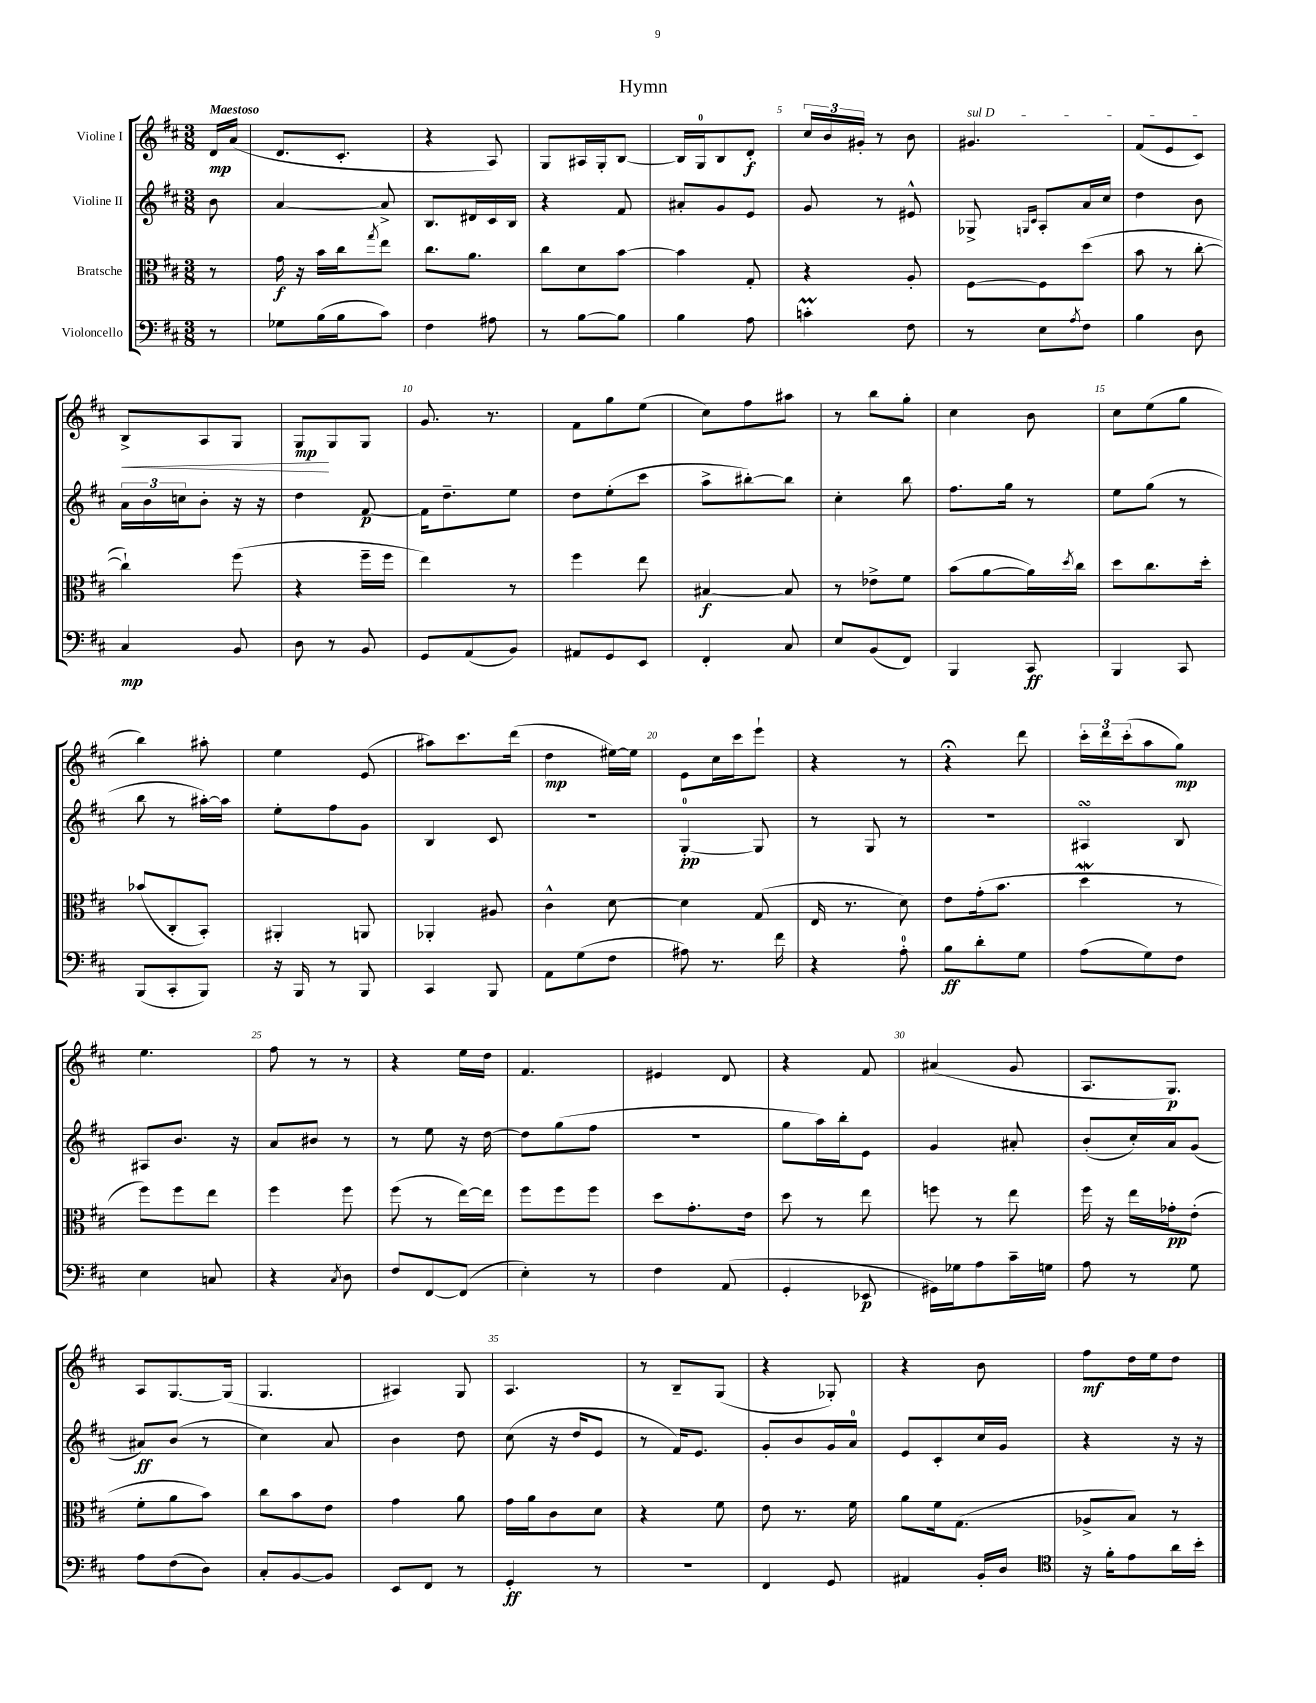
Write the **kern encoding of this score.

**kern	**dynam	**kern	**dynam	**kern	**dynam	**kern	**dynam
*part4	*part4	*part3	*part3	*part2	*part2	*part1	*part1
*staff4	*staff4	*staff3	*staff3	*staff2	*staff2	*staff1	*staff1
*I"Violoncello	*	*I"Bratsche	*	*I"Violine II	*	*I"Violine I	*
*clefF4	*	*clefC3	*	*clefG2	*	*clefG2	*
*k[f#c#]	*	*k[f#c#]	*	*k[f#c#]	*	*k[f#c#]	*
*M3/8	*	*M3/8	*	*M3/8	*	*M3/8	*
=	=	=	=	=	=	=	=
!	!	!	!	!	!	!LO:TX:a:B:t=Maestoso	!
8r	.	8r	.	8b\	.	16d/LL	mp
.	.	.	.	.	.	(16a/JJ	.
=1	=1	=1	=1	=1	=1	=1	=1
8G-X\L	.	16g\	f	[4a/	.	8.d/L	.
.	.	16r	.	.	.	.	.
(16B\L	.	16b\LL	.	.	.	.	.
16B\J	.	16cc#\J	.	.	.	8.c#'/J	.
.	.	8qgg/	.	.	.	.	.
8c#\J)	.	8ee\J	.	8a^/]	.	.	.
=2	=2	=2	=2	=2	=2	=2	=2
4F#\	.	8.cc#\L	.	8.B/L	.	4r	.
.	.	8.a\J	.	16d#X/L	.	.	.
8A#X\	.	.	.	16c#/	.	8A/)	.
.	.	.	.	16B/JJ	.	.	.
=3	=3	=3	=3	=3	=3	=3	=3
8r	.	8cc#\L	.	4r	.	8G/L	.
[8B\L	.	8d\	.	.	.	16A#X/L	.
.	.	.	.	.	.	16G'/J	.
8B\J]	.	[8b\J	.	8f#/	.	[8B/J	.
=4	=4	=4	=4	=4	=4	=4	=4
4B\	.	4b\]	.	8a#X'/L	.	16B/LL]	.
.	.	.	.	.	.	16G/J	.
.	.	.	.	8g/	.	8B/	.
8A\	.	8G'/	.	8e/J	.	8d'/J	f
=5	=5	=5	=5	=5	=5	=5	=5
4cnM'\	.	4r	.	8g/	.	24cc#/LL	.
.	.	.	.	.	.	24b/	.
.	.	.	.	.	.	24g#X'/JJ	.
.	.	.	.	8r	.	8r	.
8F#\	.	8A'/	.	8e#X^^/	.	8b\	.
=6	=6	=6	=6	=6	=6	=6	=6
!	!	!	!	!	!	!LO:TX:a:i:t=sul D	!
8r	.	[8F#\L	.	8G-X^/	.	4.g#X/	.
.	.	.	.	16qqGn/LL	.	.	.
.	.	.	.	16qqc#/JJ	.	.	.
8E\L	.	8F#\]	.	8A'/L	.	.	.
8qA/	.	.	.	.	.	.	.
8F#\J	.	(8dd\J	.	16a/L	.	.	.
.	.	.	.	16cc#/JJ	.	.	.
=7	=7	=7	=7	=7	=7	=7	=7
4B\	.	8b\	.	4dd\	.	(8f#/L	.
.	.	8r	.	.	.	8e/	.
8D\	.	[8cc#'\	.	8b\	.	8c#/J)	.
!!LO:LB:g=z
=8	=8	=8	=8	=8	=8	=8	=8
!	!	!	!	!	!	!	!LO:HP:b
4C#/	mp	4cc#`\])	.	24a\LL	.	8B^/L	<
.	.	.	.	24b\	.	.	.
.	.	.	.	24ccn\J	.	.	.
.	.	.	.	8b'\J	.	8A/	.
8BB/	.	(8ff#\	.	16r	.	8G/J	.
.	.	.	.	16r	.	.	.
=9	=9	=9	=9	=9	=9	=9	=9
8D\	.	4r	.	4dd\	.	8G/L	mp
8r	.	.	.	.	.	8G/	[
8BB/	.	16ff#~\LL	.	[8f#/	p	8G/J	.
.	.	16ff#\JJ	.	.	.	.	.
=10	=10	=10	=10	=10	=10	=10	=10
8GG/L	.	4ee\)	.	16f#\KL]	.	8.g/	.
.	.	.	.	8.dd~\	.	.	.
(8AA/	.	.	.	.	.	.	.
.	.	.	.	.	.	8.r	.
8BB/J)	.	8r	.	8ee\J	.	.	.
=11	=11	=11	=11	=11	=11	=11	=11
8AA#X/L	.	4ff#\	.	8dd\L	.	8f#\L	.
8GG/	.	.	.	(8ee'\	.	8gg\	.
8EE/J	.	8ee\	.	8ccc#\J	.	(8ee\J	.
=12	=12	=12	=12	=12	=12	=12	=12
4FF#'/	.	[4B#X/	f	8aa^\L	.	8cc#\L)	.
.	.	.	.	[8bb#X'\)	.	8ff#\	.
8C#/	.	8B#/]	.	8bb#\J]	.	8aa#X\J	.
=13	=13	=13	=13	=13	=13	=13	=13
8E/L	.	8r	.	4cc#'\	.	8r	.
(8BB/	.	8e-X^\L	.	.	.	8bb\L	.
8FF#/J)	.	8f#\J	.	8bb\	.	8gg'\J	.
=14	=14	=14	=14	=14	=14	=14	=14
4BBB/	.	(8b\L	.	8.ff#\L	.	4cc#\	.
.	.	[8a\	.	.	.	.	.
.	.	.	.	16gg\Jk	.	.	.
8CC#/	ff	16a\L])	.	8r	.	8b\	.
.	.	8qdd/	.	.	.	.	.
.	.	16cc#\JJ	.	.	.	.	.
=15	=15	=15	=15	=15	=15	=15	=15
4BBB/	.	8dd\L	.	8ee\L	.	8cc#\L	.
.	.	8.cc#\	.	(8gg\J	.	(8ee\	.
8CC#/	.	.	.	8r	.	8gg\J	.
.	.	16dd'\Jk	.	.	.	.	.
!!LO:LB:g=z
=16	=16	=16	=16	=16	=16	=16	=16
(8BBB/L	.	(8b-X/L	.	8bb\	.	4bb\)	.
8CC#'/	.	8C#'/	.	8r	.	.	.
8BBB/J)	.	8BB'/J)	.	[16aa#X'\LL)	.	8aa#X'\	.
.	.	.	.	16aa#\JJ]	.	.	.
=17	=17	=17	=17	=17	=17	=17	=17
16r	.	4AA#X'/	.	8ee'\L	.	4ee\	.
16BBB/	.	.	.	.	.	.	.
8r	.	.	.	8ff#\	.	.	.
8BBB/	.	8AAn/	.	8g\J	.	(8e/	.
=18	=18	=18	=18	=18	=18	=18	=18
4CC#/	.	4AA-X'/	.	4B/	.	8aa#X\L)	.
.	.	.	.	.	.	8.ccc#\	.
8BBB/	.	8A#X/	.	8c#/	.	.	.
.	.	.	.	.	.	(16ddd\Jk	.
=19	=19	=19	=19	=19	=19	=19	=19
8AA\L	.	4c#^^\	.	4.r	.	4dd\	mp
(8G\	.	.	.	.	.	.	.
8F#\J	.	[8d\	.	.	.	[16ee#X\LL)	.
.	.	.	.	.	.	16ee#\JJ]	.
=20	=20	=20	=20	=20	=20	=20	=20
8A#X\)	.	4d\]	.	[4G'/	pp	8e\L	.
8.r	.	.	.	.	.	16cc#\L	.
.	.	.	.	.	.	16ccc#\J	.
.	.	(8G/	.	8G/]	.	8eee`\J	.
16f#\	.	.	.	.	.	.	.
=21	=21	=21	=21	=21	=21	=21	=21
4r	.	16E/	.	8r	.	4r	.
.	.	8.r	.	.	.	.	.
.	.	.	.	8G/	.	.	.
8A'\	.	8d\)	.	8r	.	8r	.
=22	=22	=22	=22	=22	=22	=22	=22
8B\L	ff	8e\L	.	4.r	.	4r;<	.
8d'\	.	(16g'\k	.	.	.	.	.
.	.	8.b\J	.	.	.	.	.
8G\J	.	.	.	.	.	8ddd\	.
=23	=23	=23	=23	=23	=23	=23	=23
(8A\L	.	4ddw\	.	4A#XsSsS/	.	24ccc#'\LL	.
.	.	.	.	.	.	24ddd\	.
.	.	.	.	.	.	(24ccc#'\J	.
8G\)	.	.	.	.	.	8aa\	.
8F#\J	.	8r	.	8B/	.	8gg\J)	mp
!!LO:LB:g=z
=24	=24	=24	=24	=24	=24	=24	=24
4E\	.	8ff#\L)	.	8A#X/L	.	4.ee\	.
.	.	8ff#\	.	8.b/J	.	.	.
8Cn/	.	8ee\J	.	.	.	.	.
.	.	.	.	16r	.	.	.
=25	=25	=25	=25	=25	=25	=25	=25
4r	.	4ff#\	.	8a/L	.	8ff#\	.
.	.	.	.	8b#X/J	.	8r	.
8qC#/	.	.	.	.	.	.	.
8D\	.	8ff#\	.	8r	.	8r	.
=26	=26	=26	=26	=26	=26	=26	=26
8F#/L	.	(8ff#\	.	8r	.	4r	.
[8FF#/	.	8r	.	8ee\	.	.	.
(8FF#/J]	.	[16ee\LL)	.	16r	.	16ee\LL	.
.	.	16ee\JJ]	.	[16dd\	.	16dd\JJ	.
=27	=27	=27	=27	=27	=27	=27	=27
4E'\)	.	8ff#\L	.	8dd\L]	.	4.f#/	.
.	.	8ff#\	.	(8gg\	.	.	.
8r	.	8ff#\J	.	8ff#\J	.	.	.
=28	=28	=28	=28	=28	=28	=28	=28
4F#\	.	8dd\L	.	4.r	.	4e#X/	.
.	.	8.g'\	.	.	.	.	.
(8AA/	.	.	.	.	.	8d/	.
.	.	16e\Jk	.	.	.	.	.
=29	=29	=29	=29	=29	=29	=29	=29
4GG'/	.	8dd\	.	8gg\L	.	4r	.
.	.	8r	.	16aa\L)	.	.	.
.	.	.	.	16bb'\J	.	.	.
8EE-X/	p	8ee\	.	8e\J	.	8f#/	.
=30	=30	=30	=30	=30	=30	=30	=30
16GG#X\LL)	.	8ffn\	.	4g/	.	(4a#X/	.
16G-X\J	.	.	.	.	.	.	.
8A\	.	8r	.	.	.	.	.
16c#~\L	.	8ee\	.	8a#X'/	.	8g/	.
16Gn\JJ	.	.	.	.	.	.	.
=31	=31	=31	=31	=31	=31	=31	=31
8A\	.	16ff#\	.	(8b'/L	.	8.A/L	.
.	.	16r	.	.	.	.	.
8r	.	16ee\LL	.	16cc#'/L)	.	.	.
.	.	16g-X'\J	pp	16a/J	.	8.G/J)	p
8G\	.	(8e'\J	.	(8g/J	.	.	.
!!LO:LB:g=z
=32	=32	=32	=32	=32	=32	=32	=32
8A\L	.	8f#'\L	.	8a#X/L)	ff	8A/L	.
(8F#\	.	8a\	.	(8b/J	.	[8.G/	.
8D\J)	.	8b\J)	.	8r	.	.	.
.	.	.	.	.	.	(16G/Jk]	.
=33	=33	=33	=33	=33	=33	=33	=33
8C#'/L	.	8cc#\L	.	4cc#\)	.	4.G/	.
[8BB/	.	8b\	.	.	.	.	.
8BB/J]	.	8e\J	.	8a/	.	.	.
=34	=34	=34	=34	=34	=34	=34	=34
8EE/L	.	4g\	.	4b\	.	4A#X/)	.
8FF#/J	.	.	.	.	.	.	.
8r	.	8a\	.	8dd\	.	8G/	.
=35	=35	=35	=35	=35	=35	=35	=35
4GG'/	ff	16g\LL	.	(8cc#\	.	4.A/	.
.	.	16a\J	.	.	.	.	.
.	.	8c#\	.	16r	.	.	.
.	.	.	.	16dd/KL	.	.	.
8r	.	8d\J	.	8e/J	.	.	.
=36	=36	=36	=36	=36	=36	=36	=36
4.r	.	4r	.	8r	.	8r	.
.	.	.	.	16f#/KL)	.	8B~/L	.
.	.	.	.	8.e/J	.	.	.
.	.	8f#\	.	.	.	(8G/J	.
=37	=37	=37	=37	=37	=37	=37	=37
4FF#/	.	8e\	.	8g'/L	.	4r	.
.	.	8.r	.	8b/	.	.	.
8GG/	.	.	.	16g/L	.	8G-X'/)	.
.	.	16f#\	.	16a/JJ	.	.	.
=38	=38	=38	=38	=38	=38	=38	=38
4AA#X/	.	8a\L	.	8e/L	.	4r	.
.	.	16f#\k	.	8c#'/	.	.	.
.	.	(8.G\J	.	.	.	.	.
16BB'/LL	.	.	.	16cc#/L	.	8b\	.
16D/JJ	.	.	.	16g/JJ	.	.	.
=39	=39	=39	=39	=39	=39	=39	=39
*clefC4	*	*	*	*	*	*	*
16r	.	8A-X^/L	.	4r	.	8ff#\L	mf
16f#'\KL	.	.	.	.	.	.	.
8e\	.	8B/J)	.	.	.	16dd\L	.
.	.	.	.	.	.	16ee\J	.
16a\L	.	8r	.	16r	.	8dd\J	.
16b'\JJ	.	.	.	16r	.	.	.
==	==	==	==	==	==	==	==
*-	*-	*-	*-	*-	*-	*-	*-
